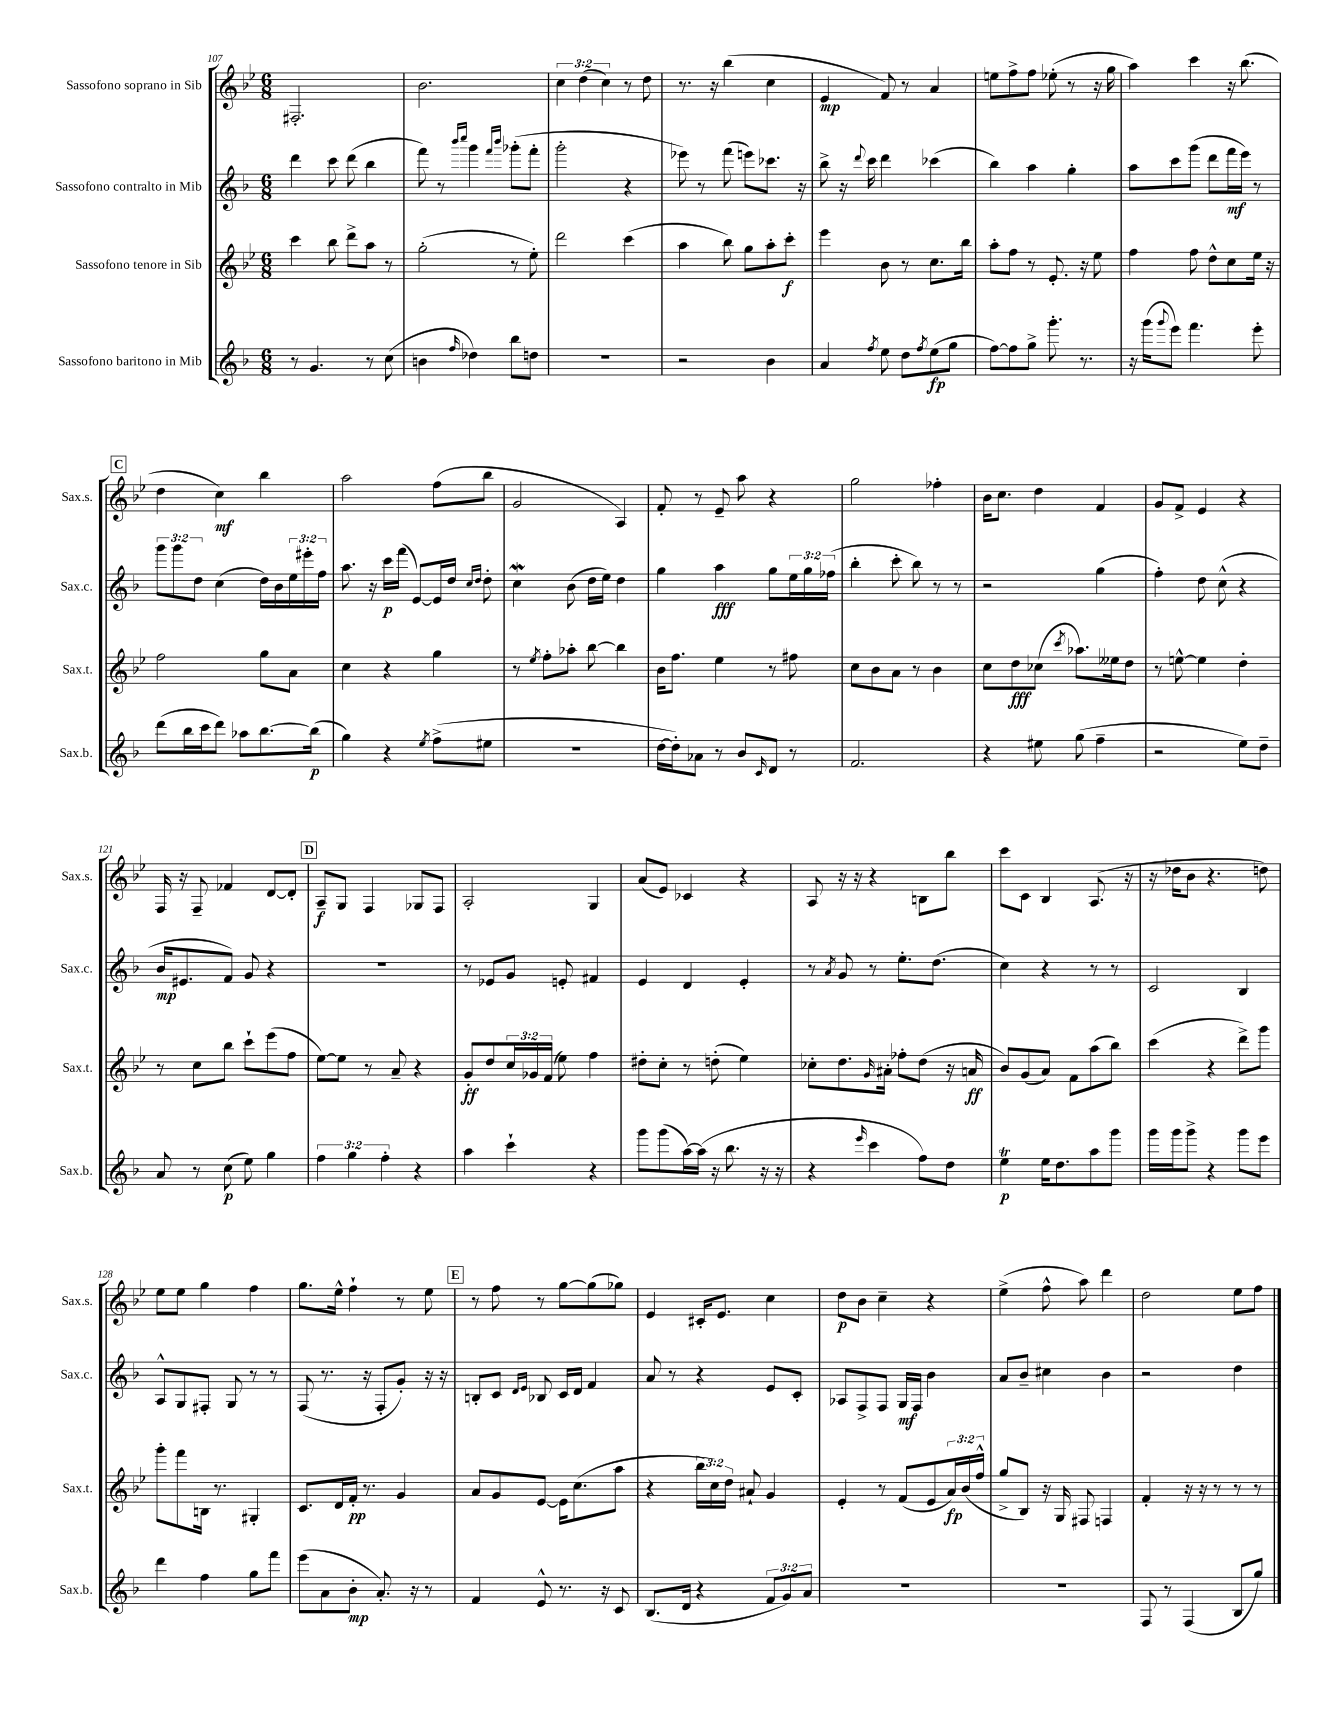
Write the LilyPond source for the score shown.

<<
\new StaffGroup <<
\new Staff = "s0" \with { instrumentName = "Sassofono soprano in Sib" shortInstrumentName = "Sax.s." } {
    \clef treble \key bes \major \numericTimeSignature \time 6/8 \override Staff.TupletNumber.text = #tuplet-number::calc-fraction-text
    fis2.-. |
    bes'2. |
    \tuplet 3/2 { c''4 d''4( c''4) } r8 d''8 |
    r8. r16 bes''4( c''4 |
    ees'4\mp f'8) r8 a'4 |
    e''8 f''8-> f''8 ees''8-.( r8 r16 g''16 |
    a''4) c'''4 r16 bes''8.( |
    \mark \markup { \box "C" } d''4 c''4\mf) bes''4 |
    a''2 f''8( bes''8 |
    g'2 a4) |
    f'8-. r8 ees'8-- a''8 r4 |
    g''2 fes''4-. |
    bes'16 c''8. d''4 f'4 |
    g'8 f'8-> ees'4 r4 |
    f16 r16 f8-- fes'4 d'8~ d'8-. |
    \mark \markup { \box "D" } a8--\f g8 f4 ges8 f8 |
    a2-. g4 |
    a'8( ees'8) ces'4 r4 |
    a8 r16 r16 r4 b8 bes''8 |
    c'''8 c'8 bes4 a8.( r16 |
    r16 des''16 bes'8 r4. d''8) |
    ees''8 ees''8 g''4 f''4 |
    g''8. ees''16-^ f''4-! r8 ees''8 |
    \mark \markup { \box "E" } r8 f''8 r8 g''8~ g''8( ges''8) |
    ees'4 cis'16-. ees'8. c''4 |
    d''8\p bes'8 c''4-- r4 |
    ees''4->( f''8-^ a''8) d'''4 |
    d''2 ees''8 f''8 \bar "|." |
}
\new Staff = "s1" \with { instrumentName = "Sassofono contralto in Mib" shortInstrumentName = "Sax.c." } {
    \clef treble \key f \major \numericTimeSignature \time 6/8 \override Staff.TupletNumber.text = #tuplet-number::calc-fraction-text
    d'''4 c'''8 d'''8( bes''4 |
    f'''8) r8 \grace { bes'''16 c''''16 } g'''4 \grace { f'''16 bes'''16 } ges'''8-.( f'''8-. |
    g'''2-. r4 |
    ees'''8) r8 f'''8( e'''8) ces'''8. r16 |
    bes''8-> r16 \appoggiatura { d'''8 } c'''16 d'''4 ces'''4( |
    bes''4) a''4 g''4-. |
    a''8 c'''8 g'''8( d'''8 f'''16\mf e'''16) r8 |
    \mark \markup { \box "C" } \tuplet 3/2 { g'''8 g'''8 d''8 } c''4( d''16) bes'16 \tuplet 3/2 { e''16 eis'''16-. f''16 } |
    a''8. r16 c'''16\p f'''16( e'8~) e'16 d''16 \grace { c''16 d''16 } d''8-. |
    c''4\mordent bes'8( d''16 e''16) d''4 |
    g''4 a''4\fff g''8 \tuplet 3/2 { e''16 g''16 fes''16( } |
    bes''4-. c'''8-. bes''8) r8 r8 |
    r2 g''4( |
    f''4-.) d''8 c''8-^( r4 |
    bes'16\mp eis'8. f'8) g'8 r4 |
    \mark \markup { \box "D" } R2. |
    r8 ees'8 g'8 e'8-. fis'4 |
    e'4 d'4 e'4-. |
    r8 \acciaccatura { a'8 } g'8 r8 e''8.-. d''8.( |
    c''4) r4 r8 r8 |
    c'2 bes4 |
    a8-^ g8 fis8-. g8 r8 r8 |
    f8( r8. r16 f8-. g'8-.) r16 r16 |
    \mark \markup { \box "E" } b8-. c'8 \grace { d'16 e'16 } bes8 c'16 d'16 f'4 |
    a'8 r8 r4 e'8 c'8-. |
    aes8 f8-> f8 g16\mf f16 bes'4 |
    a'8 bes'8-- cis''4 bes'4 |
    r2 d''4 \bar "|." |
}
\new Staff = "s2" \with { instrumentName = "Sassofono tenore in Sib" shortInstrumentName = "Sax.t." } {
    \clef treble \key bes \major \numericTimeSignature \time 6/8 \override Staff.TupletNumber.text = #tuplet-number::calc-fraction-text
    c'''4 bes''8 d'''8-> a''8 r8 |
    g''2-.( r8 ees''8-.) |
    d'''2 c'''4( |
    a''4 bes''8) g''8 a''8-. c'''8-.\f |
    ees'''4 bes'8 r8 c''8. bes''16 |
    a''8-. f''8 r8 ees'8.-. r16 ees''8 |
    f''4 f''8 d''8-^ c''8 ees''16 r16 |
    \mark \markup { \box "C" } f''2 g''8 a'8 |
    c''4 r4 g''4 |
    r8 \acciaccatura { ees''8 } f''8-. aes''8-. bes''8~ bes''4 |
    bes'16 f''8. ees''4 r8 fis''8 |
    c''8 bes'8 a'8 r8 bes'4 |
    c''8 d''8\fff ces''8( \acciaccatura { c'''8 } aes''8.) eeses''16 d''8 |
    r8 e''8~-^ e''4 d''4-. |
    r8 c''8 bes''8 c'''8-! ees'''8( f''8 |
    \mark \markup { \box "D" } ees''8~) ees''8 r8 a'8-- r4 |
    g'8-.\ff d''8 \tuplet 3/2 { c''16 ges'16 f'16( } ees''8) f''4 |
    dis''8-. c''8-. r8 d''8-.( ees''4) |
    ces''8-. d''8. \grace { g'16 } ais'16-. fes''8-. d''8( r16 a'16\ff |
    bes'8) g'8( a'8) f'8 a''8( bes''8) |
    c'''4( r4 d'''8->) g'''8 |
    g'''8-. f'''8 b16 r8. gis4-. |
    c'8. d'16 f'16-.\pp r8. g'4 |
    \mark \markup { \box "E" } a'8 g'8 ees'8~ ees'16 c''8.( a''8 |
    r4 \tuplet 3/2 { bes''16 c''16) d''16 } ais'8-! g'4 |
    ees'4-. r8 f'8( ees'8 \tuplet 3/2 { a'16\fp) bes'16( f''16-^ } |
    g''8-> bes8) r16 g16 fis8 f4 |
    f'4-. r16 r16 r8 r8 r8 \bar "|." |
}
\new Staff = "s3" \with { instrumentName = "Sassofono baritono in Mib" shortInstrumentName = "Sax.b." } {
    \clef treble \key f \major \numericTimeSignature \time 6/8 \override Staff.TupletNumber.text = #tuplet-number::calc-fraction-text
    r8 g'4. r8 c''8( |
    b'4 \grace { f''16 } des''4) bes''8 d''8 |
    R2. |
    r2 bes'4 |
    a'4 \acciaccatura { f''8 } e''8 d''8 \acciaccatura { f''8 } e''8\fp( g''8 |
    f''8~) f''8 g''8-> g'''8.-. r8. |
    r16 g'''16( \appoggiatura { g'''8 } e'''8) f'''4. e'''8-. |
    \mark \markup { \box "C" } d'''8( bes''16 c'''16 d'''8) aes''8 bes''8.~ bes''16\p( |
    g''4) r4 \acciaccatura { e''8 } f''8->( eis''8 |
    R2. |
    d''16~ d''16-.) aes'8 r8 bes'8 \grace { c'16 } d'8 r8 |
    f'2. |
    r4 eis''8 g''8( f''4-- |
    r2 e''8) d''8-- |
    a'8 r8 c''8\p( e''8) g''4 |
    \mark \markup { \box "D" } \tuplet 3/2 { f''4 g''4 f''4-. } r4 |
    a''4 c'''4-! r4 |
    g'''8 g'''8( a''16~) a''16( r16 bes''8. r16 r16 |
    r4 \grace { e'''16 } c'''4 f''8) d''8 |
    e''4\trill\p e''16 d''8. a''8 g'''8 |
    g'''16 g'''16 g'''8-> r4 g'''8 e'''8 |
    d'''4 f''4 g''8 f'''8 |
    e'''8( a'8 bes'8-.\mp a'8.-.) r16 r8 |
    \mark \markup { \box "E" } f'4 e'8-^ r8. r16 c'8 |
    bes8.( d'16 r4 \tuplet 3/2 { f'8 g'8) a'8 } |
    R2. |
    R2. |
    f8 r8 f4( bes8 g''8) \bar "|." |
}
>>
>>
\layout { \context { \Score currentBarNumber = #107 } }
